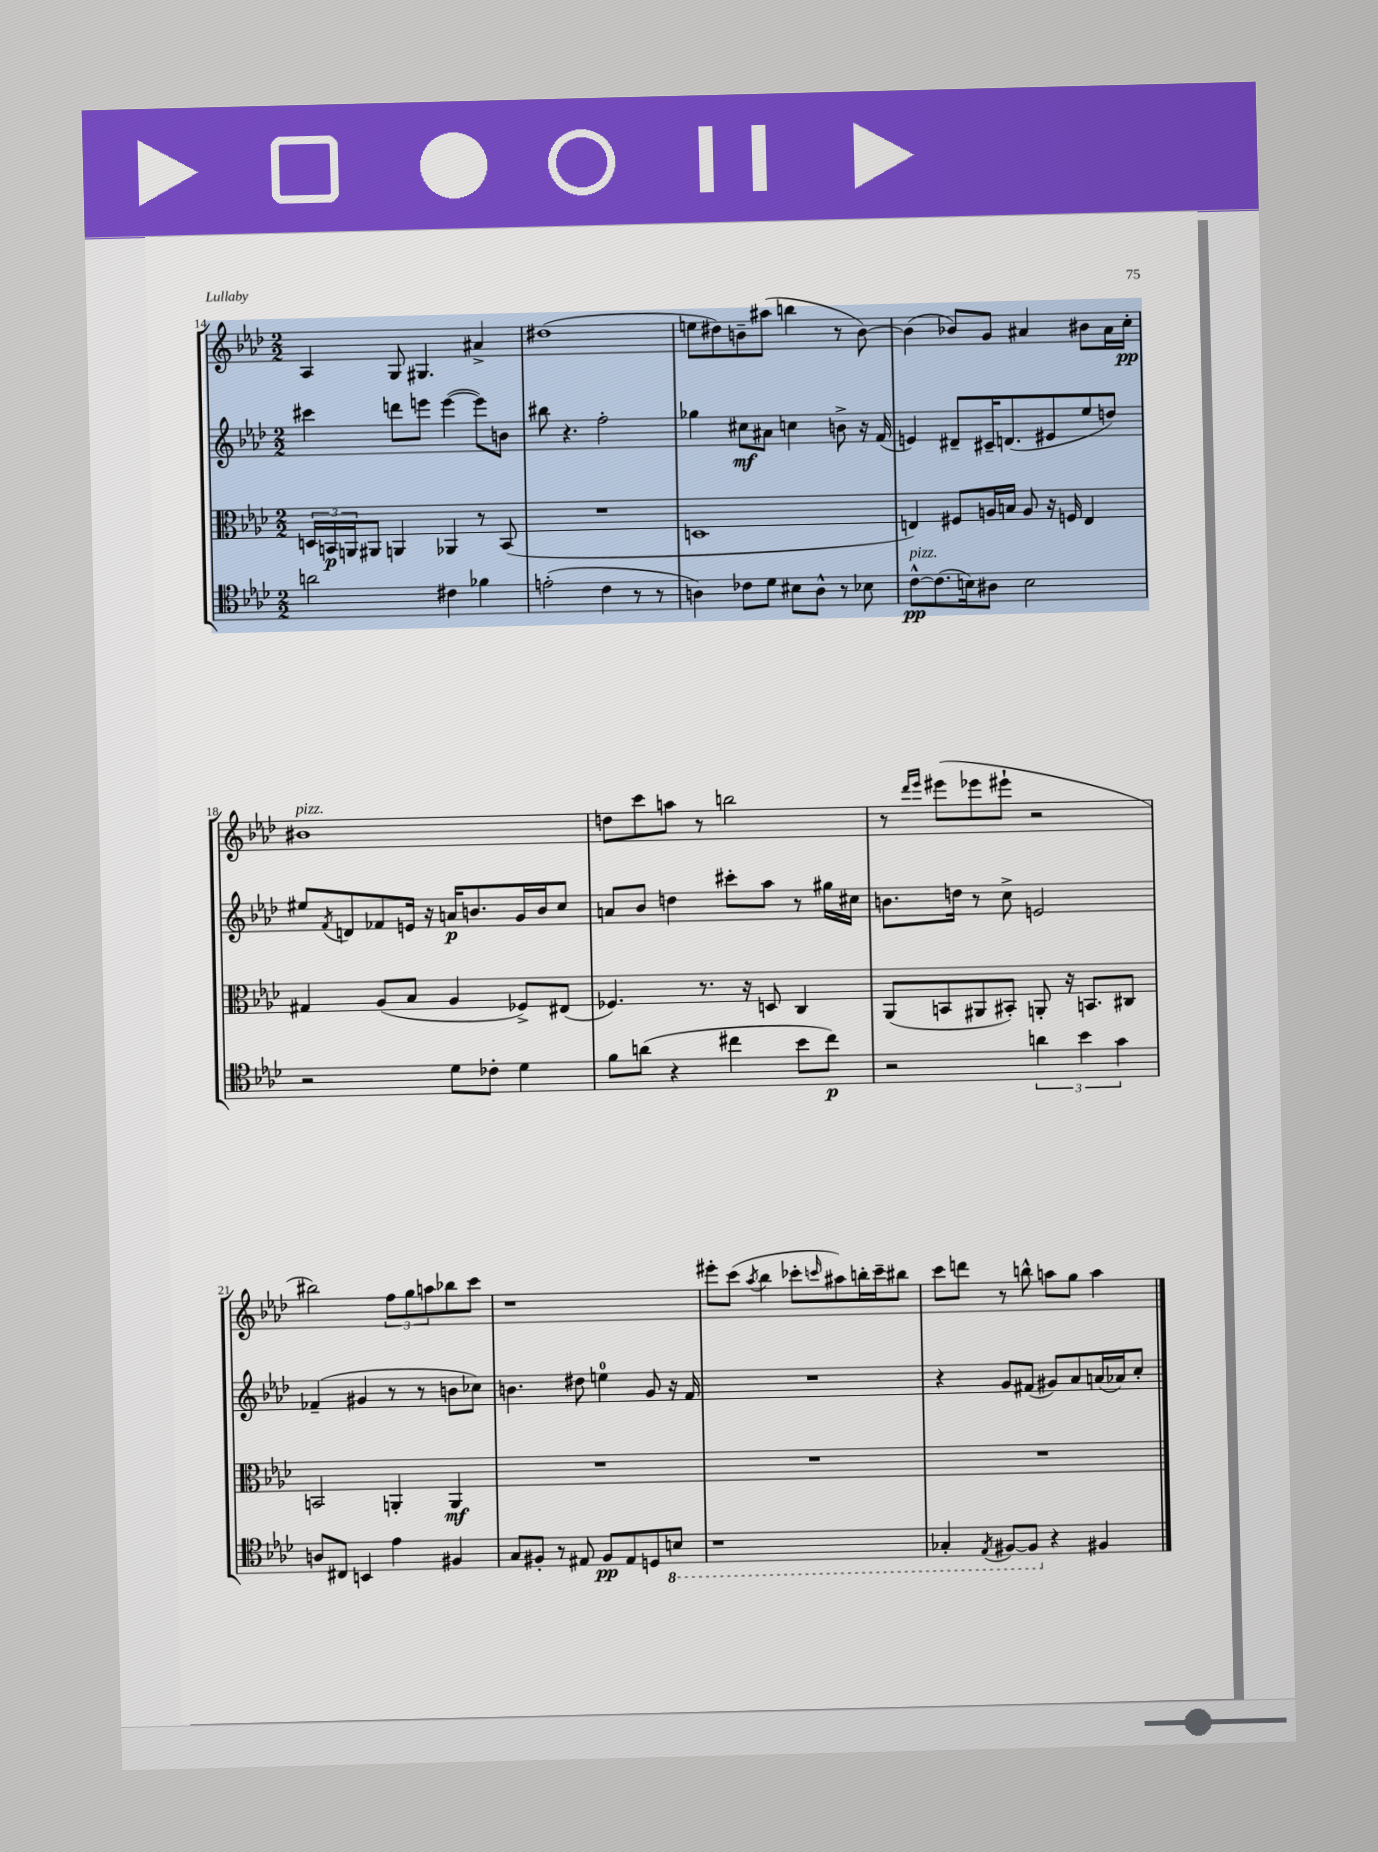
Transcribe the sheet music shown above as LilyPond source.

<<
\new StaffGroup <<
\new Staff = "s0" {
    \clef treble \key aes \major \numericTimeSignature \time 2/2
    aes4 g8 gis4. ais'4-> |
    dis''1( |
    e''8 dis''8) b'8-- ais''8( b''4 r8 b'8~) |
    b'4( bes'8) g'8 ais'4 bis'8 ais'16 c''16-.\pp |
    bis'1^\markup { \italic "pizz." } |
    d''8 c'''8 a''8 r8 b''2 |
    r8 \grace { des'''16 ees'''16 } eis'''8( ees'''8 eis'''8-! r2 |
    bis''2) \tuplet 3/2 { f''8 g''8 a''8 } bes''8 c'''8 |
    r1 |
    eis'''8-. c'''8( \acciaccatura { aes''8 } bes''4 ces'''8-. \grace { c'''16 } ais''8) b''16-. c'''16-- bis''8 |
    c'''8 d'''8 r8 b''8-^ a''8 g''8 a''4 \bar "|." |
}
\new Staff = "s1" {
    \clef treble \key aes \major \numericTimeSignature \time 2/2
    cis'''4 d'''8 e'''8 e'''4~( e'''8) b'8 |
    bis''8 r4. f''2-. |
    ges''4 cis''8\mf ais'8 c''4 b'8-> r16 f'16( |
    e'4) dis'8-- cis'16-- d'8.( eis'8 ees''8 d''8) |
    eis''8 \acciaccatura { f'8 } d'8 fes'8 e'16 r16 a'16\p b'8. g'16 b'16 c''8 |
    a'8 bes'8 d''4 cis'''8-. aes''8 r8 gis''16 cis''16 |
    b'8. d''16 r8 c''8-> e'2 |
    fes'4--( gis'4 r8 r8 b'8 ces''8) |
    b'4. dis''8 e''4-0 g'8 r16 f'16 |
    R1 |
    r4 g'8 fis'8( gis'8) aes'8 a'16( aes'16) c''8-. \bar "|." |
}
\new Staff = "s2" {
    \clef alto \key aes \major \numericTimeSignature \time 2/2
    \tuplet 3/2 { d16 b,16\p a,16 } ais,8 a,4 aes,4 r8 b,8( |
    R1 |
    d1 |
    e4) fis8 a16 b16 a8 r16 f16 e4 |
    gis4 aes8( bes8 aes4 fes8->) eis8( |
    fes4.) r8. r16 d8 c4 |
    aes,8( b,8 ais,8 bis,8-.) a,8-. r16 b,8. cis8 |
    b,2 a,4-. a,4\mf |
    R1 |
    R1 |
    R1 \bar "|." |
}
\new Staff = "s3" {
    \clef tenor \key aes \major \numericTimeSignature \time 2/2
    a'2 cis'4 fes'4 |
    e'2-.( c'4 r8 r8 |
    a4) ces'8 des'8 bis8 a8-^ r8 bes8 |
    c'8~-^\pp^\markup { \italic "pizz." } c'8.( b16) ais8 b2 |
    r2 des'8 ces'8-. des'4 |
    f'8 a'8( r4 cis''4 bes'8 cis''8\p) |
    r2 \tuplet 3/2 { a'4 bes'4 g'4 } |
    a8 cis8 b,4 ees'4 fis4 |
    g8 fis8-. r8 eis8 fis8\pp eis8 d8 \ottava #-1 b,8 |
    r1 |
    ges,4-. \acciaccatura { ees,8 } fis,8~ fis,8 \ottava #0 r4 fis4 \bar "|." |
}
>>
>>
\layout { \context { \Score currentBarNumber = #14 } }
